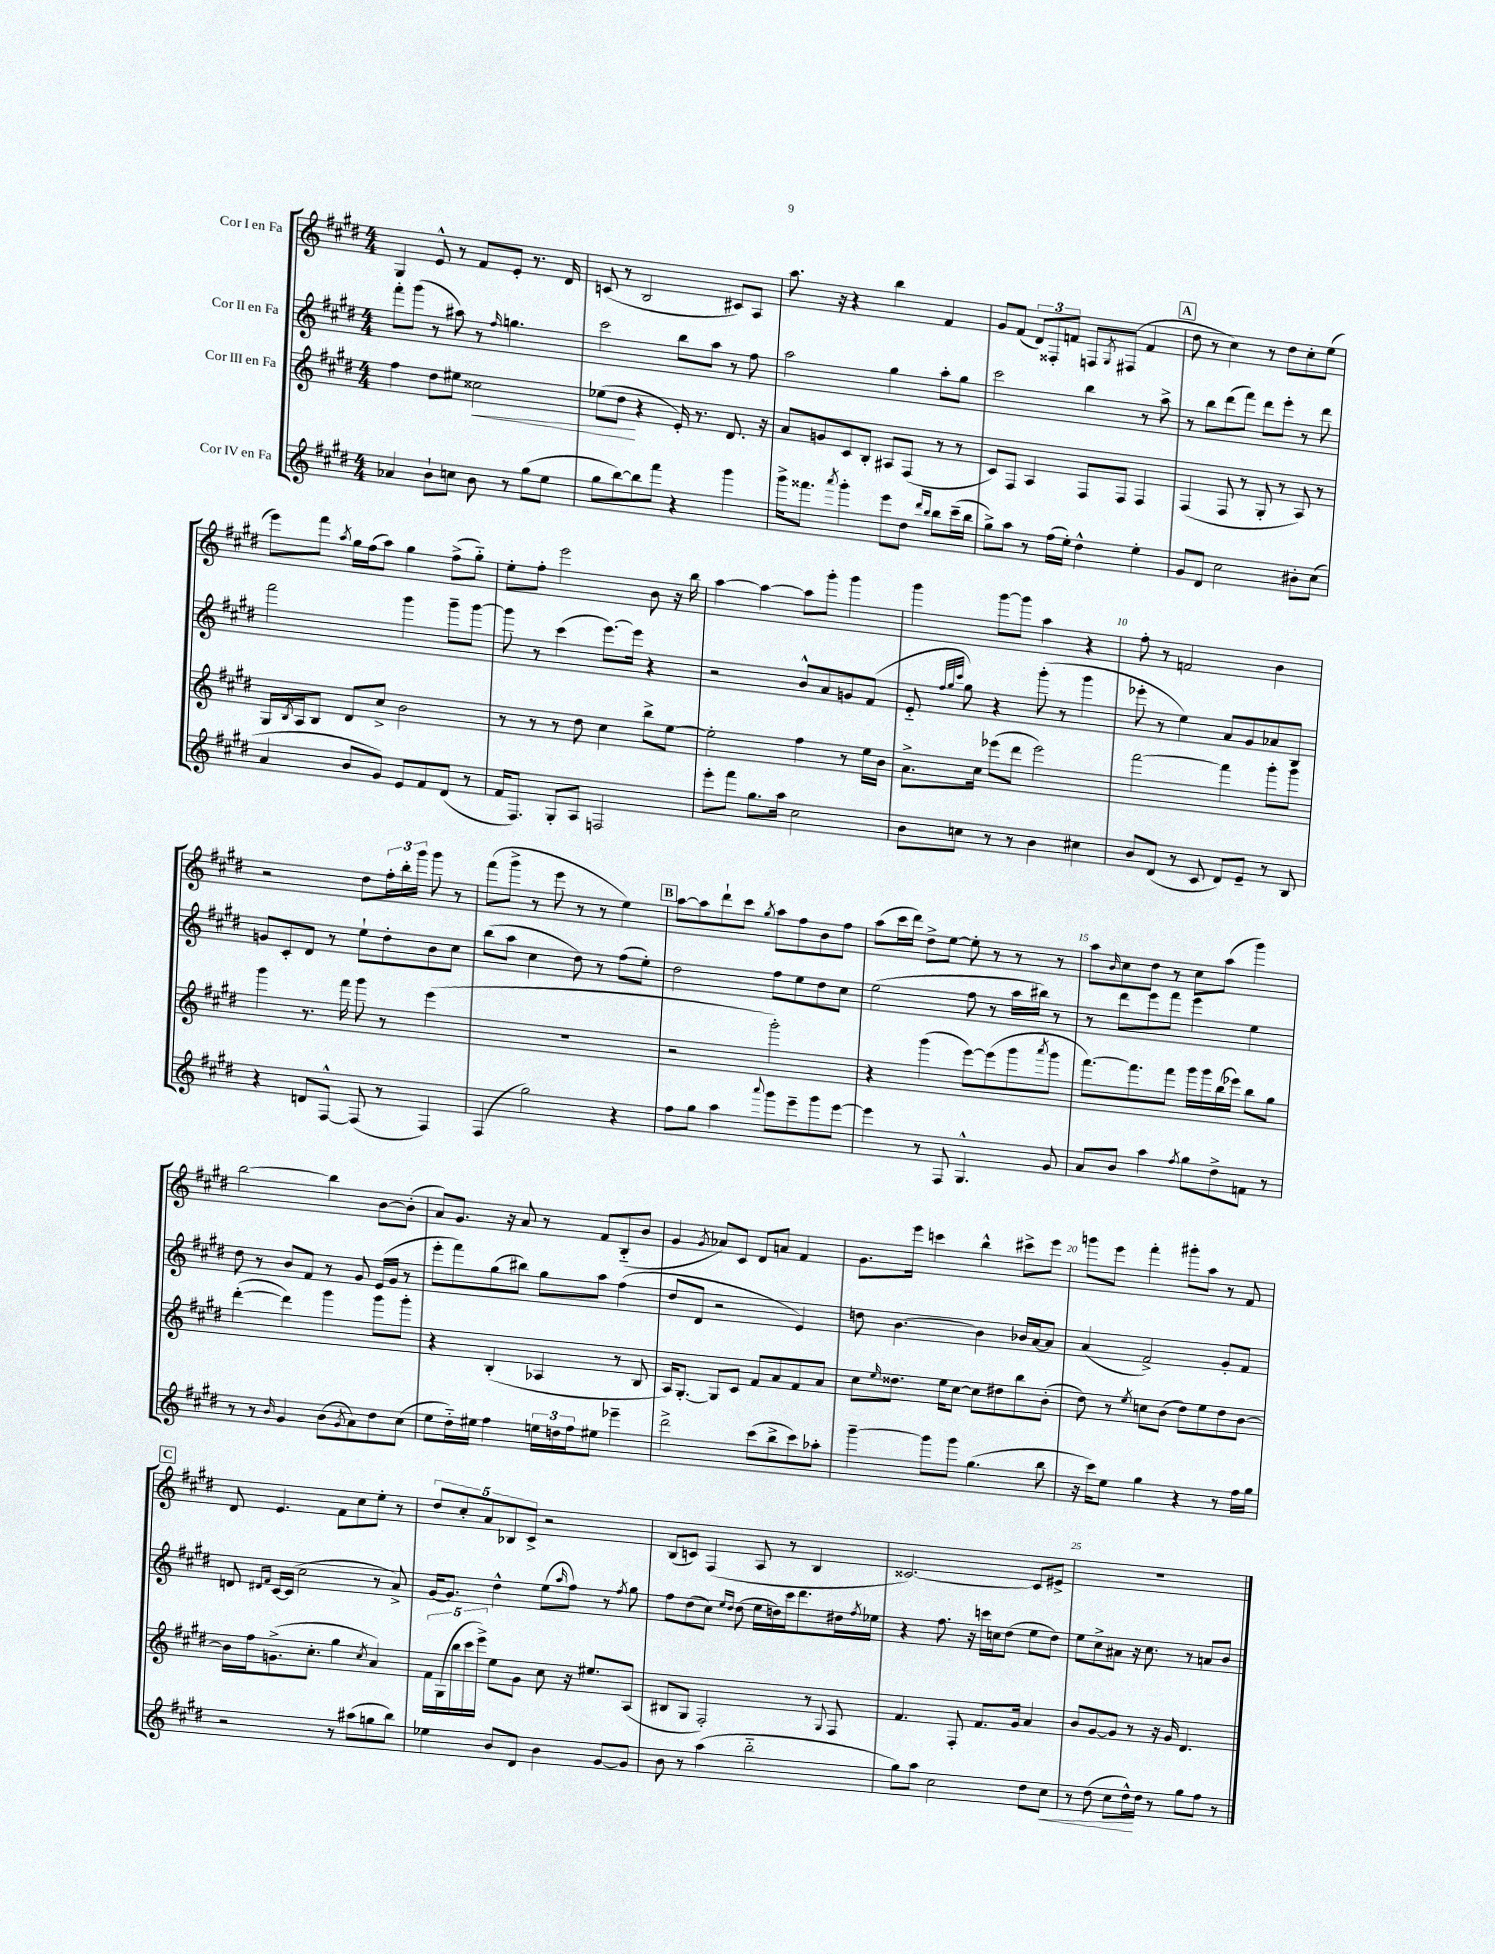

**kern	**kern	**kern	**kern
*staff4	*staff3	*staff2	*staff1
*clefG2	*clefG2	*clefG2	*clefG2
*k[f#c#g#d#]	*k[f#c#g#d#]	*k[f#c#g#d#]	*k[f#c#g#d#]
*M4/4	*M4/4	*M4/4	*M4/4
4a-/	4ff#\	8fff#'\L	4G#/
.	.	(8ggg#\J	.
8b`\L	8dd#\L	8r	8e^^/
8cc\J	8ee#\J	8aa#\)	8r
8b\	2cc##\	8r	8f#/L
.	.	16qqff#/	.
8r	.	4.gg\	8e'/J
(8gg#\L	.	.	8.r
8ee\J	.	.	.
.	.	.	16d#/
=	=	=	=
8gg#\L	(8ee-\L	2ccc#\	(8c/
[8bb\)	8dd#\J	.	8r
8bb\]	4r	.	2B/
8fff#\J	.	.	.
4r	16e'/)	8bb\L	.
.	8.r	.	.
.	.	8aa\J	.
4ggg#\	8.d#/	8r	8c#/L)
.	.	8ff#\	8A/J
.	16r	.	.
=	=	=	=
16ggg#^\LK	8a/L	2aa\	8.aa\
8.fff##\J	.	.	.
.	8g/	.	.
.	.	.	16r
8qaaa/	.	.	.
4ggg#'\	8c#/	.	4r
.	8B'/J	.	.
8eee\L	8A#/L	4gg#\	4bb\
8dd#\J	(8F#/J	.	.
16qqddd#/LL	.	.	.
16qqbb/JJ	.	.	.
8bb\L	8r	8aa'\L	4f#/
(16ccc#~\L	8r	8gg#\J	.
16bb\JJ	.	.	.
=	=	=	=
8gg#^\L)	8c#/L)	2ccc#\	8g#/L
8aa\J	8F#/J	.	(8f#/J
8r	4A/	.	12d#/L)
.	.	.	12F##'/
(16ff#\LL	.	.	.
.	.	.	12f/J
16ee'\JJ)	.	.	.
4dd#^^\	8F#/L	4bb\	8F/L
.	.	.	8qG#/
.	8F#/J	.	(8F#/J
4ee'\	4F#/	8r	4f/
.	.	8aa^\	.
=	=	=	=
8g#/L	(4F#/	8r	8dd#\
8d#/J	.	8bb\L	8r
2cc#\	8F#/	(8ddd#\	4cc#\)
.	8r	8fff#\J)	.
.	8G#'/	8ddd#\L	8r
.	8r	8eee'\J	8dd#\L
8b#'\L	8A/)	8r	8cc#'\
(8cc#\J	8r	8ddd#\	(8ee\J
=	=	=	=
4a/	16G#/LL	2fff#\	8eee\L)
.	8qB/	.	.
.	16A/J	.	.
.	8B/J	.	8fff#\J
.	.	.	8qaa/
8b/L	8d#/L	.	16gg#\LL
.	.	.	(16ff#\J
8g#/J)	8cc#^/J	.	8aa\J)
8e/L	2b\	4ggg#\	4gg#\
8f#/	.	.	.
(8d#/J	.	8ggg#~\L	(8ff#^\L
8r	.	[8ggg#\J	8gg#'~\J)
=	=	=	=
16f#/LK	8r	8ggg#\]	8ee'\L
8.F#/J)	.	.	.
.	8r	8r	8ff#'\J
8G#'/L	8r	(4ccc#\	2eee\
8A/J	8dd#\	.	.
2F/	4cc#\	[8.eee\L)	.
.	.	16eee\]Jk	.
.	8bb^\L	4r	8b\
.	[8ee\J	.	16r
.	.	.	16bb\
=	=	=	=
8eee'\L	2ee'\]	2r	[4aa\
8fff#\J	.	.	.
8.gg#\L	.	.	4aa\_
16aa\Jk	.	.	.
2cc#\	4ff#\	8b^^/L	8aa\]L
.	.	8a/	8ggg#'\J
.	8r	8g/	4ggg#\
.	16ee\LL	(8f#/J	.
.	16b\JJ	.	.
=	=	=	=
8b\L	8.a^\L	8e'~/	4ggg#\
.	.	32qqff#/LLL	.
.	.	32qqgg#/	.
.	.	32qqccc#/JJJ	.
8cc\J	.	8gg#\)	.
.	16cc#\Jk	.	.
8r	(8eee-\L	4r	[8ggg#\L
8r	8ddd#\J	.	8ggg#\]J
4b\	2eee-\)	(8ggg#'\	4aa\
.	.	8r	.
4cc#\	.	4ggg#\	4r
=	=	=	=
8b/L	[2fff#\	8eee-'\	8ff#'\
(8d#/J	.	8r	8r
8r	.	4ee\)	2f/
8c#/	.	.	.
8d#/L)	4fff#\]	8a/L	.
8e~/J	.	8g#/	.
8r	8ggg#'\L	8a-/	4b\
8B/	8ggg#\J	8B/J	.
=	=	=	=
4r	4ggg#\	8g/L	2r
.	.	8c#'/	.
8d/L	8.r	8d#/J	.
[8F#^^/J	.	8r	.
.	16fff#\	.	.
(8F#/]	8ggg#\	8ee`\L	8dd#\L
8r	8r	8dd#'\	24ff#'\L
.	.	.	24bb'\
.	.	.	24ggg#\JJ
4F#/)	(4eee\	8b\	8ggg#\
.	.	8cc#\J	8r
=	=	=	=
(4F#/	1r	(8bb\L	(8fff#\L
.	.	8aa\J	8ggg#^\J
2gg#\)	.	4cc#\	8r
.	.	.	8eee\
.	.	8dd#\)	8r
.	.	8r	8r
4r	.	(8ff#\L	4ee\)
.	.	8ee'\J)	.
=	=	=	=
8ff#\L	2r	2dd#\	[8aa\L
8gg#\J	.	.	8aa\]
4aa\	.	.	8ddd#`\
.	.	.	8ccc#\J
8qqaaa/	.	.	8qgg#/
8ggg#\L	2ggg#'\)	8ff#\L	8aa\L
8eee~\	.	8ee\	8ff#\
8ggg#\	.	8dd#\	8b\
[8eee\J	.	8cc#\J	8ff#\J
=	=	=	=
4eee\]	4r	(2ee\	(8aa\L
.	.	.	16ccc#\L
.	.	.	16ddd#\JJ)
8r	(4ggg#\	.	8dd#^\L
8F#/	.	.	[8ee\J
4.G#^^/	[8eee\L)	8ff#\	8ee'\]
.	(8eee\]	8r	8r
.	8ggg#\	16aa\LL	8r
.	.	16bb#\JJ)	.
.	8qaaa/	.	.
8g#/	8ggg#\J	8r	8r
=	=	=	=
8a/L	[8.fff#\L)	8r	8aa\L
.	.	.	16qqb/
8b/J	.	8ddd#\L	8cc#\
.	8.fff#\]	.	.
4aa\	.	8eee\	8dd#\J
.	8fff#\J	8fff#\J	8r
8qff#/	.	.	.
8gg#\L	16ggg#\LL	4eee\	8cc#\L
.	16ggg#\	.	.
8dd#^\	(16bb\	.	(8aa\J
.	16eee-\JJ)	.	.
8f\J	8bb\L	4ee\	4ggg#\)
8r	8gg#\J	.	.
=	=	=	=
8r	([4ddd#'\	8dd#\	[2bb\
8r	.	8r	.
16qqb/	.	.	.
4g#/	4ddd#\])	8b/L	.
.	.	8f#/J	.
(8b\L	4ggg#\	8r	4bb\]
8qg#/	.	.	.
8a\)	.	8g#/	.
8dd#\	8ggg#\L	(16e/LL	[8b\L
.	.	16g#/JJ	.
(8cc#\J	8ggg#'\J	8r	(8b'\]J
=	=	=	=
8ee\L	4r	8eee'\L	8a/L)
16dd#'~\L)	.	8fff#\)	8.g#/J
16ee#\JJ	.	.	.
4ff#\	(4B'/	(8gg#\	.
.	.	.	16r
.	.	8bb#\J)	8a/
24ee\LL	4A-/	8gg#\L	8r
24dd\	.	.	.
24ff#\J	.	.	.
8ee#\J	.	8aa\J	8f#/L
4eee-~\	8r	(4ff#\	(8B'~/
.	8B/	.	8b/J
=	=	=	=
2ddd#^\	16A/LK)	8dd#/L	4g#/
.	[8.G#'/J	.	.
.	.	8d#/J	.
.	.	.	8qg#/
.	8G#/]L	2r	8a-/L)
.	8c#/J	.	8c#/J
(8ccc#\L	8f#/L	.	8d#/L
8bb^\	8a/	.	8a/J
8ccc#\)	8f#/	4e/)	4f#/
8aa-'\J	8a/J	.	.
=	=	=	=
[4ggg#~\	8cc#\L	8dd\	8.g#\L
.	16qqee/	.	.
.	8.dd##\J	[4.b\	.
.	.	.	16eee\Jk
8ggg#\]L	.	.	4ccc\
.	16ee\LK	.	.
8ggg#\J	[8cc#\J	.	.
(4.gg#\	8cc#\]L	4b\]	4bb^^\
.	8dd#\	.	.
.	8bb\	16b-/LL	8ccc#^\L
.	.	[16a/J	.
8bb\	(8b'\J	8a/]J	8eee\J
=	=	=	=
16r	8dd#\)	(4a/	8ggg\L
16ccc#\LK)	.	.	.
8ee\J	8r	.	8eee\J
.	8qee/	.	.
4gg#\	8cc\L	2f#^/)	4fff#'\
.	(8b\J	.	.
4r	8dd#\L)	.	8ggg#'\L
.	8ee\	.	8aa\J
8r	8dd#\	8g#'/L	8r
16ff#\LL	[8b\J	8f#/J	8f#/
16gg#\JJ	.	.	.
=	=	=	=
2r	16b\]LL	8d/	8d#/
.	16ff#\J	.	.
.	.	16qqd#/LL	.
.	.	16qqf#/JJ	.
.	(8.g^\	[16c#/LL	4.e/
.	.	(16c#/]JJ	.
.	.	2cc#\	.
.	8.cc#'\J	.	.
8r	4gg#\	.	8f#\L
(8aa#\L	.	.	8cc#\
.	8qcc#/	.	.
8gg\	4a/)	8r	8ee'\J
8bb\J)	.	8a^/)	8r
=	=	=	=
4ee-\	20f#\LL	[16g#/LK	10dd#/L
.	(20G#\	.	.
.	.	8.g#/]J	.
.	20bb\	.	10cc#'/
.	20ccc#\	.	.
.	20eee^\JJ)	.	10a/
8b/L	8ee\L	4dd#^^\	.
.	.	.	10B-/
8d#/J	8g#\J	.	.
.	.	.	10c#^/J
4b\	8cc#\	(8ee\L	2r
.	.	16qqaa/	.
.	16r	8ff#\J)	.
.	8.ee#/L	.	.
[8g#/L	.	8r	.
.	.	8qff#/	.
8g#/]J	(8A/J	8gg#\	.
=	=	=	=
8b\	8B#/L	8ff#\L	(8B/L
8r	8G#/J	(8dd#\	8c/J)
(4aa\	2F#'/)	8cc#\J)	(4F#/
.	.	16qqee/LL	.
.	.	16qqdd#/JJ	.
.	.	(8dd#\	.
2bb'~\	.	16ee\LL	8A/
.	.	16dd\)	.
.	.	16ccc#\J	8r
.	.	8.ddd#\	.
.	8r	.	4B/
.	8qqG#/	.	.
.	8F#/	16dd#\L	.
.	.	8qff#/	.
.	.	16ee-\JJ	.
=	=	=	=
8gg#\L)	4.f#/	4r	[2.c##/)
8aa\J	.	.	.
2cc#\	.	8.ff#\	.
.	8F#'/	.	.
.	.	16r	.
.	8.f#/L	16ccc\LL	.
.	.	16cc\J	.
.	.	(8dd#\J	.
.	16g#/Jk	.	.
8dd#\L	4a/	8ee\L	8c##/]L
8cc#\J	.	8dd#\J)	8e#^/J
=	=	=	=
8r	8b/L	8ee\L	1r
(8dd#\	[8g#/	8cc#^\	.
8cc#\L	8g#/]J	8a#\J	.
16dd#^^\L)	8r	16r	.
16dd#\JJ	.	8.cc#\	.
8r	16r	.	.
.	16g#/	.	.
8gg#\L	4.d#/	8r	.
8ff#\J	.	8a/L	.
8r	.	8b/J	.
==	==	==	==
*-	*-	*-	*-
